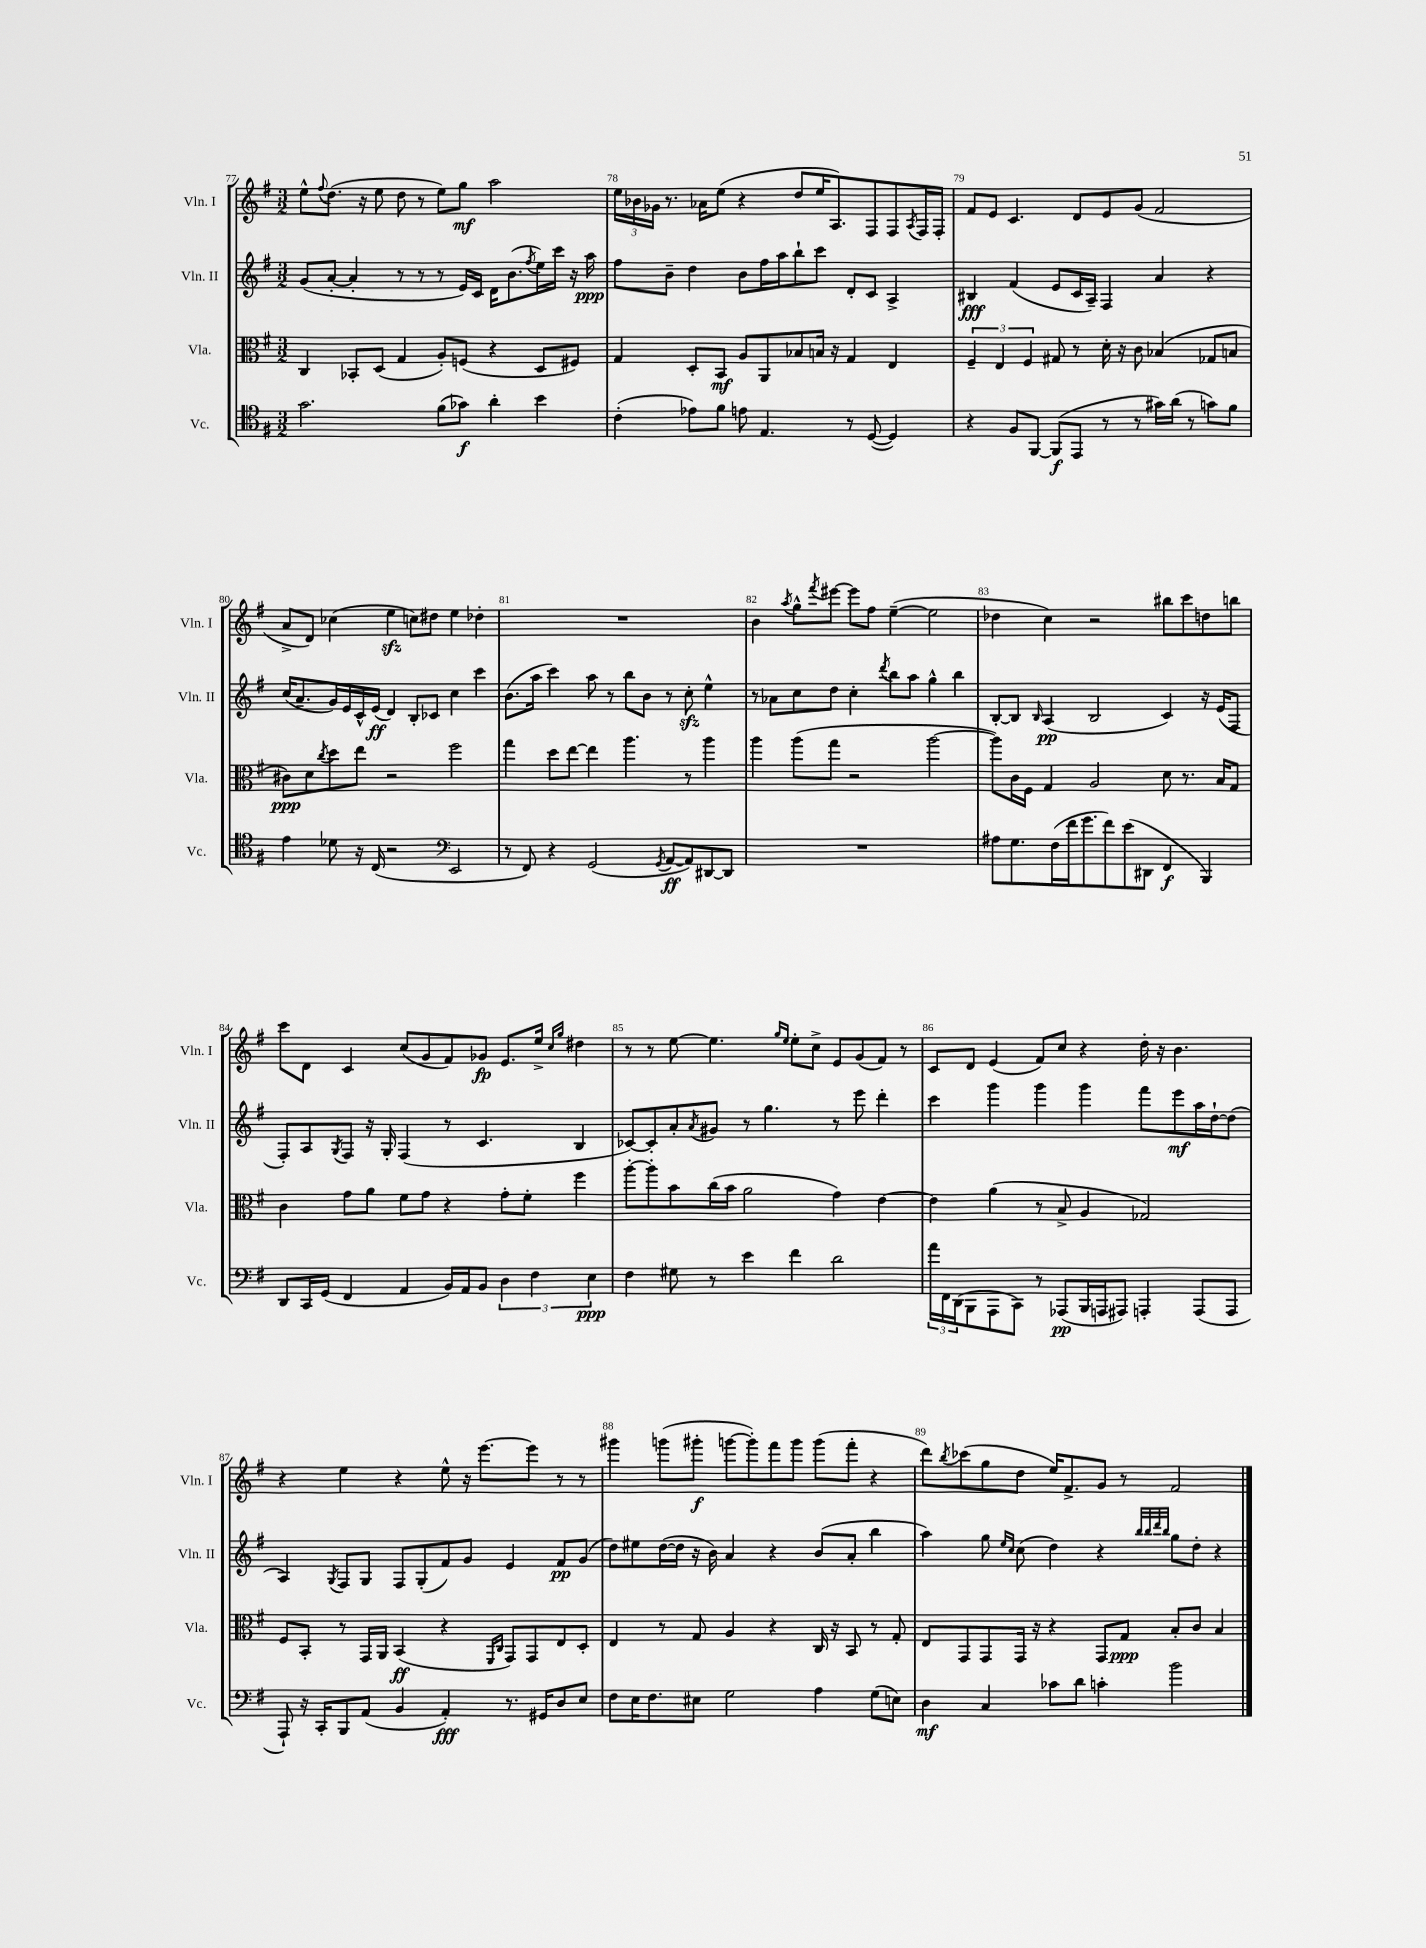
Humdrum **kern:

**kern	**dynam	**kern	**dynam	**kern	**dynam	**kern	**dynam
*part4	*part4	*part3	*part3	*part2	*part2	*part1	*part1
*staff4	*staff4	*staff3	*staff3	*staff2	*staff2	*staff1	*staff1
*I"Vc.	*	*I"Vla.	*	*I"Vln. II	*	*I"Vln. I	*
*I'Vc.	*	*I'Vla.	*	*I'Vln. II	*	*I'Vln. I	*
*clefC4	*	*clefC3	*	*clefG2	*	*clefG2	*
*k[f#]	*	*k[f#]	*	*k[f#]	*	*k[f#]	*
*M3/2	*	*M3/2	*	*M3/2	*	*M3/2	*
=77	=77	=77	=77	=77	=77	=77	=77
2.g\	.	4C/	.	(8g/L	.	8ee^^\L	.
.	.	.	.	.	.	8qqff#/	.
.	.	.	.	[8a'/J	.	(8.dd\J	.
.	.	8BB-X'/L	.	4a'/]	.	.	.
.	.	.	.	.	.	16r	.
.	.	(8D/J	.	.	.	8ee\	.
.	.	4G/	.	8r	.	8dd\	.
.	.	.	.	8r	.	8r	.
(8f#\L	.	8A'/L)	.	8r	.	8ee\L)	.
8g-X\J)	f	(8Fn/J	.	16e/LL)	.	8gg\J	mf
.	.	.	.	16c/JJ	.	.	.
4a'\	.	4r	.	16d\KL	.	2aa\	.
.	.	.	.	(8.b\	.	.	.
.	.	.	.	8qff#/	.	.	.
4b\	.	8D/L	.	16ee\L)	.	.	.
.	.	.	.	16ccc\JJ	.	.	.
.	.	8F#X/J)	.	16r	.	.	.
.	.	.	.	16aa\	ppp	.	.
=78	=78	=78	=78	=78	=78	=78	=78
(4c'\	.	4G/	.	8ff#\L	.	24ee\LL	.
.	.	.	.	.	.	24b-X\	.
.	.	.	.	.	.	24g-X\JJ	.
.	.	.	.	8b~\J	.	8.r	.
8e-X\L)	.	8D'/L	.	4dd\	.	.	.
.	.	.	.	.	.	16a-X\KL	.
8f#\J	.	8BB/J	mf	.	.	(8ee\J	.
8en\	.	8A/L	.	8b\L	.	4r	.
4.E/	.	8AA/	.	16ff#\L	.	.	.
.	.	.	.	16aa\J	.	.	.
.	.	8B-X/	.	8bb`\	.	8dd/L	.
.	.	16Bn/Jk	.	8ccc\J	.	16ee/K	.
.	.	16r	.	.	.	8.A/)	.
8r	.	4G/	.	8d'/L	.	.	.
([8D/	.	.	.	8c/J	.	8F#/	.
4D/])	.	4E/	.	4A^/	.	8F#/	.
.	.	.	.	.	.	8qA/	.
.	.	.	.	.	.	16F#/L	.
.	.	.	.	.	.	16F#'/JJ	.
=79	=79	=79	=79	=79	=79	=79	=79
4r	.	6F#~/	.	4B#X/	fff	8f#/L	.
.	.	.	.	.	.	8e/J	.
.	.	6E/	.	.	.	.	.
8F#/L	.	.	.	(4f#/	.	4.c/	.
.	.	6F#/	.	.	.	.	.
[8FF#/J	.	.	.	.	.	.	.
(8FF#/L]	f	8G#X/	.	8e/L	.	.	.
8EE/J	.	8r	.	16c/L	.	8d/L	.
.	.	.	.	16A~/JJ)	.	.	.
8r	.	16d'\	.	4F#/	.	8e/	.
.	.	16r	.	.	.	.	.
8r	.	8c\	.	.	.	(8g/J	.
16g#X\LL)	.	(4B-X/	.	4a/	.	2f#/	.
(16a\JJ	.	.	.	.	.	.	.
8r	.	.	.	.	.	.	.
8gn\L)	.	8G-X/L	.	4r	.	.	.
8f#\J	.	8Bn/J	.	.	.	.	.
!!LO:LB:g=z
=80	=80	=80	=80	=80	=80	=80	=80
4e\	.	8c#X\L)	ppp	(16cc/KL	.	8a^/L	.
.	.	.	.	8.a~/	.	.	.
.	.	8d\	.	.	.	8d/J)	.
.	.	8qcc/	.	.	.	.	.
8d-X\	.	8dd\	.	16g/L)	.	(4cc-X\	.
.	.	.	.	16e/	.	.	.
16r	.	8ee\J	.	16c^^/	.	.	.
(16C/	.	.	.	(16e/JJ	ff	.	.
2r	.	2r	.	4d/)	.	4eezz\	.
.	.	.	.	8B'/L	.	8ccn\L)	.
.	.	.	.	8c-X/J	.	8dd#X\J	.
*clefF4	*	*	*	*	*	*	*
2EE/	.	2ff#\	.	4cc\	.	4ee\	.
.	.	.	.	4ccc\	.	4dd-X'\	.
=81	=81	=81	=81	=81	=81	=81	=81
8r	.	4gg\	.	(8.b\L	.	1.r	.
8FF#/)	.	.	.	.	.	.	.
.	.	.	.	16aa\Jk	.	.	.
4r	.	8dd\L	.	4ccc\)	.	.	.
.	.	[8ee\J	.	.	.	.	.
(2GG/	.	4ee\]	.	8aa\	.	.	.
.	.	.	.	8r	.	.	.
.	.	4.aa\	.	8bb\L	.	.	.
.	.	.	.	8b\J	.	.	.
8qGG/	.	.	.	.	.	.	.
[8AA/L	ff	.	.	8r	.	.	.
8AA/])	.	8r	.	8cczz'\	.	.	.
[8DD#X/	.	4aa\	.	4ee^^\	.	.	.
8DD#/J]	.	.	.	.	.	.	.
=82	=82	=82	=82	=82	=82	=82	=82
1.r	.	4aa\	.	8r	.	4b\	.
.	.	.	.	8a-X\L	.	.	.
.	.	.	.	.	.	8qaa/	.
.	.	(8aa\L	.	8cc\	.	8gg^^\L	.
.	.	.	.	.	.	8qfff#/	.
.	.	8gg\J	.	8dd\J	.	[8eee#X\J	.
.	.	2r	.	4cc'\	.	8eee#\L]	.
.	.	.	.	.	.	8ff#\J	.
.	.	.	.	8qddd/	.	.	.
.	.	.	.	8bb\L	.	([4ee~\	.
.	.	.	.	8aa\J	.	.	.
.	.	[2aa\	.	4gg^^\	.	2ee\]	.
.	.	.	.	4bb\	.	.	.
=83	=83	=83	=83	=83	=83	=83	=83
8A#X\L	.	8aa\L])	.	[8B'/L	.	4dd-X\	.
8.G\	.	16c\L	.	8B/J]	.	.	.
.	.	16F#\JJ	.	.	.	.	.
.	.	.	.	16qqB/	.	.	.
.	.	4G/	.	(4A/	pp	4cc\)	.
(16F#\L	.	.	.	.	.	.	.
16f#\J	.	.	.	.	.	.	.
8.g\	.	.	.	.	.	.	.
.	.	2A/	.	2B/	.	2r	.
8f#\)	.	.	.	.	.	.	.
(8e\	.	.	.	.	.	.	.
8DD#X\J	.	.	.	.	.	.	.
4FF#/	f	8d\	.	4c/)	.	8bb#X\L	.
.	.	8.r	.	.	.	8ccc\	.
4BBB/)	.	.	.	16r	.	8ddn\	.
.	.	16B/KL	.	(16e/KL	.	.	.
.	.	8G/J	.	8F#/J	.	8bbn\J	.
!!LO:LB:g=z
=84	=84	=84	=84	=84	=84	=84	=84
8DD/L	.	4c\	.	8F#'/L)	.	8ccc\L	.
16CC/L	.	.	.	8A/	.	8d\J	.
(16GG/JJ	.	.	.	.	.	.	.
.	.	.	.	8qG/	.	.	.
4FF#/	.	8g\L	.	8F#/J	.	4c/	.
.	.	8a\J	.	16r	.	.	.
.	.	.	.	16G'/	.	.	.
4AA/	.	8f#\L	.	(4F#/	.	(8cc/L	.
.	.	8g\J	.	.	.	8g/	.
16BB/LL)	.	4r	.	8r	.	8f#/)	.
16AA/J	.	.	.	.	.	.	.
8BB/J	.	.	.	4.c/	.	8g-X/J	fp
6D\	.	8g'\L	.	.	.	8.e/L	.
.	.	8f#'\J	.	.	.	.	.
6F#\	.	.	.	.	.	.	.
.	.	.	.	.	.	16ee^/Jk	.
.	.	.	.	.	.	16qqcc/LL	.
.	.	.	.	.	.	16qqgg/JJ	.
.	.	4ff#\	.	4B/	.	4dd#X\	.
6E\	ppp	.	.	.	.	.	.
=85	=85	=85	=85	=85	=85	=85	=85
4F#\	.	[8aa'\L	.	[8c-X/L)	.	8r	.
.	.	8aa'\]	.	8c-'/]	.	8r	.
8G#X\	.	8b\	.	8a'/	.	[8ee\	.
.	.	.	.	8qa/	.	.	.
8r	.	(16cc\L	.	8g#X/J	.	4.ee\]	.
.	.	16b\JJ	.	.	.	.	.
4e\	.	2a\	.	8r	.	.	.
.	.	.	.	4.gg\	.	.	.
.	.	.	.	.	.	16qqgg/LL	.
.	.	.	.	.	.	16qqee/JJ	.
4f#\	.	.	.	.	.	8ee'\L	.
.	.	.	.	.	.	8cc^\J	.
2d\	.	4g\)	.	8r	.	8e/L	.
.	.	.	.	8eee\	.	(8g/	.
.	.	[4e\	.	4ddd'\	.	8f#/J)	.
.	.	.	.	.	.	8r	.
=86	=86	=86	=86	=86	=86	=86	=86
24a\LL	.	4e\]	.	4ccc\	.	8c/L	.
24FF#\	.	.	.	.	.	.	.
(24DD\J	.	.	.	.	.	.	.
8BBB\	.	.	.	.	.	8d/J	.
8AAA\	.	(4a\	.	4ggg\	.	(4e/	.
8CC\J)	.	.	.	.	.	.	.
8r	.	8r	.	4ggg\	.	8f#/L)	.
(8AAA-X/L	pp	8B^/	.	.	.	8cc/J	.
16BBB/L	.	4A/	.	4ggg\	.	4r	.
16AAAn/J	.	.	.	.	.	.	.
8AAA#X/J)	.	.	.	.	.	.	.
4AAAn'/	.	2G-X/)	.	8fff#\L	.	16dd'\	.
.	.	.	.	.	.	16r	.
.	.	.	.	8eee\	mf	4.b\	.
(8AAA/L	.	.	.	16aa\L	.	.	.
.	.	.	.	[16dd`\J	.	.	.
8AAA/J	.	.	.	(8dd\J]	.	.	.
!!LO:LB:g=z
=87	=87	=87	=87	=87	=87	=87	=87
8AAA`/)	.	8F#/L	.	4A/)	.	4r	.
16r	.	8BB'/J	.	.	.	.	.
16CC'/KL	.	.	.	.	.	.	.
.	.	.	.	8qG/	.	.	.
8BBB/	.	8r	.	8F#/L	.	4ee\	.
(8AA/J	.	16GG/LL	.	8G/J	.	.	.
.	.	16AA/JJ	.	.	.	.	.
4BB/	.	(4BB/	ff	8F#/L	.	4r	.
.	.	.	.	(8G'/	.	.	.
4AA'/)	fff	4r	.	8f#/)	.	8ee^^\	.
.	.	.	.	8g/J	.	16r	.
.	.	.	.	.	.	[8.eee\L	.
.	.	16qqFF#/LL	.	.	.	.	.
.	.	16qqC/JJ	.	.	.	.	.
8.r	.	8GG/L)	.	4e/	.	.	.
.	.	8GG/	.	.	.	8eee\J]	.
16GG#X/KL	.	.	.	.	.	.	.
8D/	.	8E/	.	8f#/L	pp	8r	.
8E/J	.	8D'/J	.	(8g/J	.	8r	.
=88	=88	=88	=88	=88	=88	=88	=88
8F#\L	.	4E/	.	8dd\L)	.	4ggg#X\	.
16E\K	.	.	.	8ee#X\	.	.	.
8.F#\	.	.	.	.	.	.	.
.	.	8r	.	([16dd\L	.	(8gggn\L	.
.	.	.	.	16dd\JJ]	.	.	.
8E#X\J	.	8G/	.	16r	.	8ggg#X'\J	f
.	.	.	.	16b\)	.	.	.
2G\	.	4A/	.	4a/	.	[8gggn\L	.
.	.	.	.	.	.	8ggg'\])	.
.	.	4r	.	4r	.	8fff#\	.
.	.	.	.	.	.	8ggg\J	.
4A\	.	16C/	.	(8b/L	.	(8ggg\L	.
.	.	16r	.	.	.	.	.
.	.	8BB/	.	8a'/J	.	8fff#'\J	.
(8G\L	.	8r	.	4bb\	.	4r	.
8En\J)	.	8G'/	.	.	.	.	.
=89	=89	=89	=89	=89	=89	=89	=89
4D\	mf	8E/L	.	4aa\)	.	8ddd\L)	.
.	.	.	.	.	.	8qbb/	.
.	.	8GG/	.	.	.	(8ccc-X\	.
4C/	.	8GG/	.	8gg\	.	8gg\	.
.	.	.	.	16qqee/LL	.	.	.
.	.	.	.	16qqcc/JJ	.	.	.
.	.	16GG/Jk	.	(8cc\	.	8dd\J	.
.	.	16r	.	.	.	.	.
8c-X\L	.	4r	.	4dd\)	.	16ee/KL)	.
.	.	.	.	.	.	8.f#^/	.
8d\J	.	.	.	.	.	.	.
4cn'\	.	8GG/L	.	4r	.	8g/J	.
.	.	8G/J	ppp	.	.	8r	.
.	.	.	.	32qqbb/LLL	.	.	.
.	.	.	.	32qqbb/	.	.	.
.	.	.	.	32qqddd/	.	.	.
.	.	.	.	32qqbb/JJJ	.	.	.
2b\	.	8B'/L	.	8gg\L	.	2f#/	.
.	.	8c/J	.	8dd'\J	.	.	.
.	.	4B/	.	4r	.	.	.
==	==	==	==	==	==	==	==
*-	*-	*-	*-	*-	*-	*-	*-
